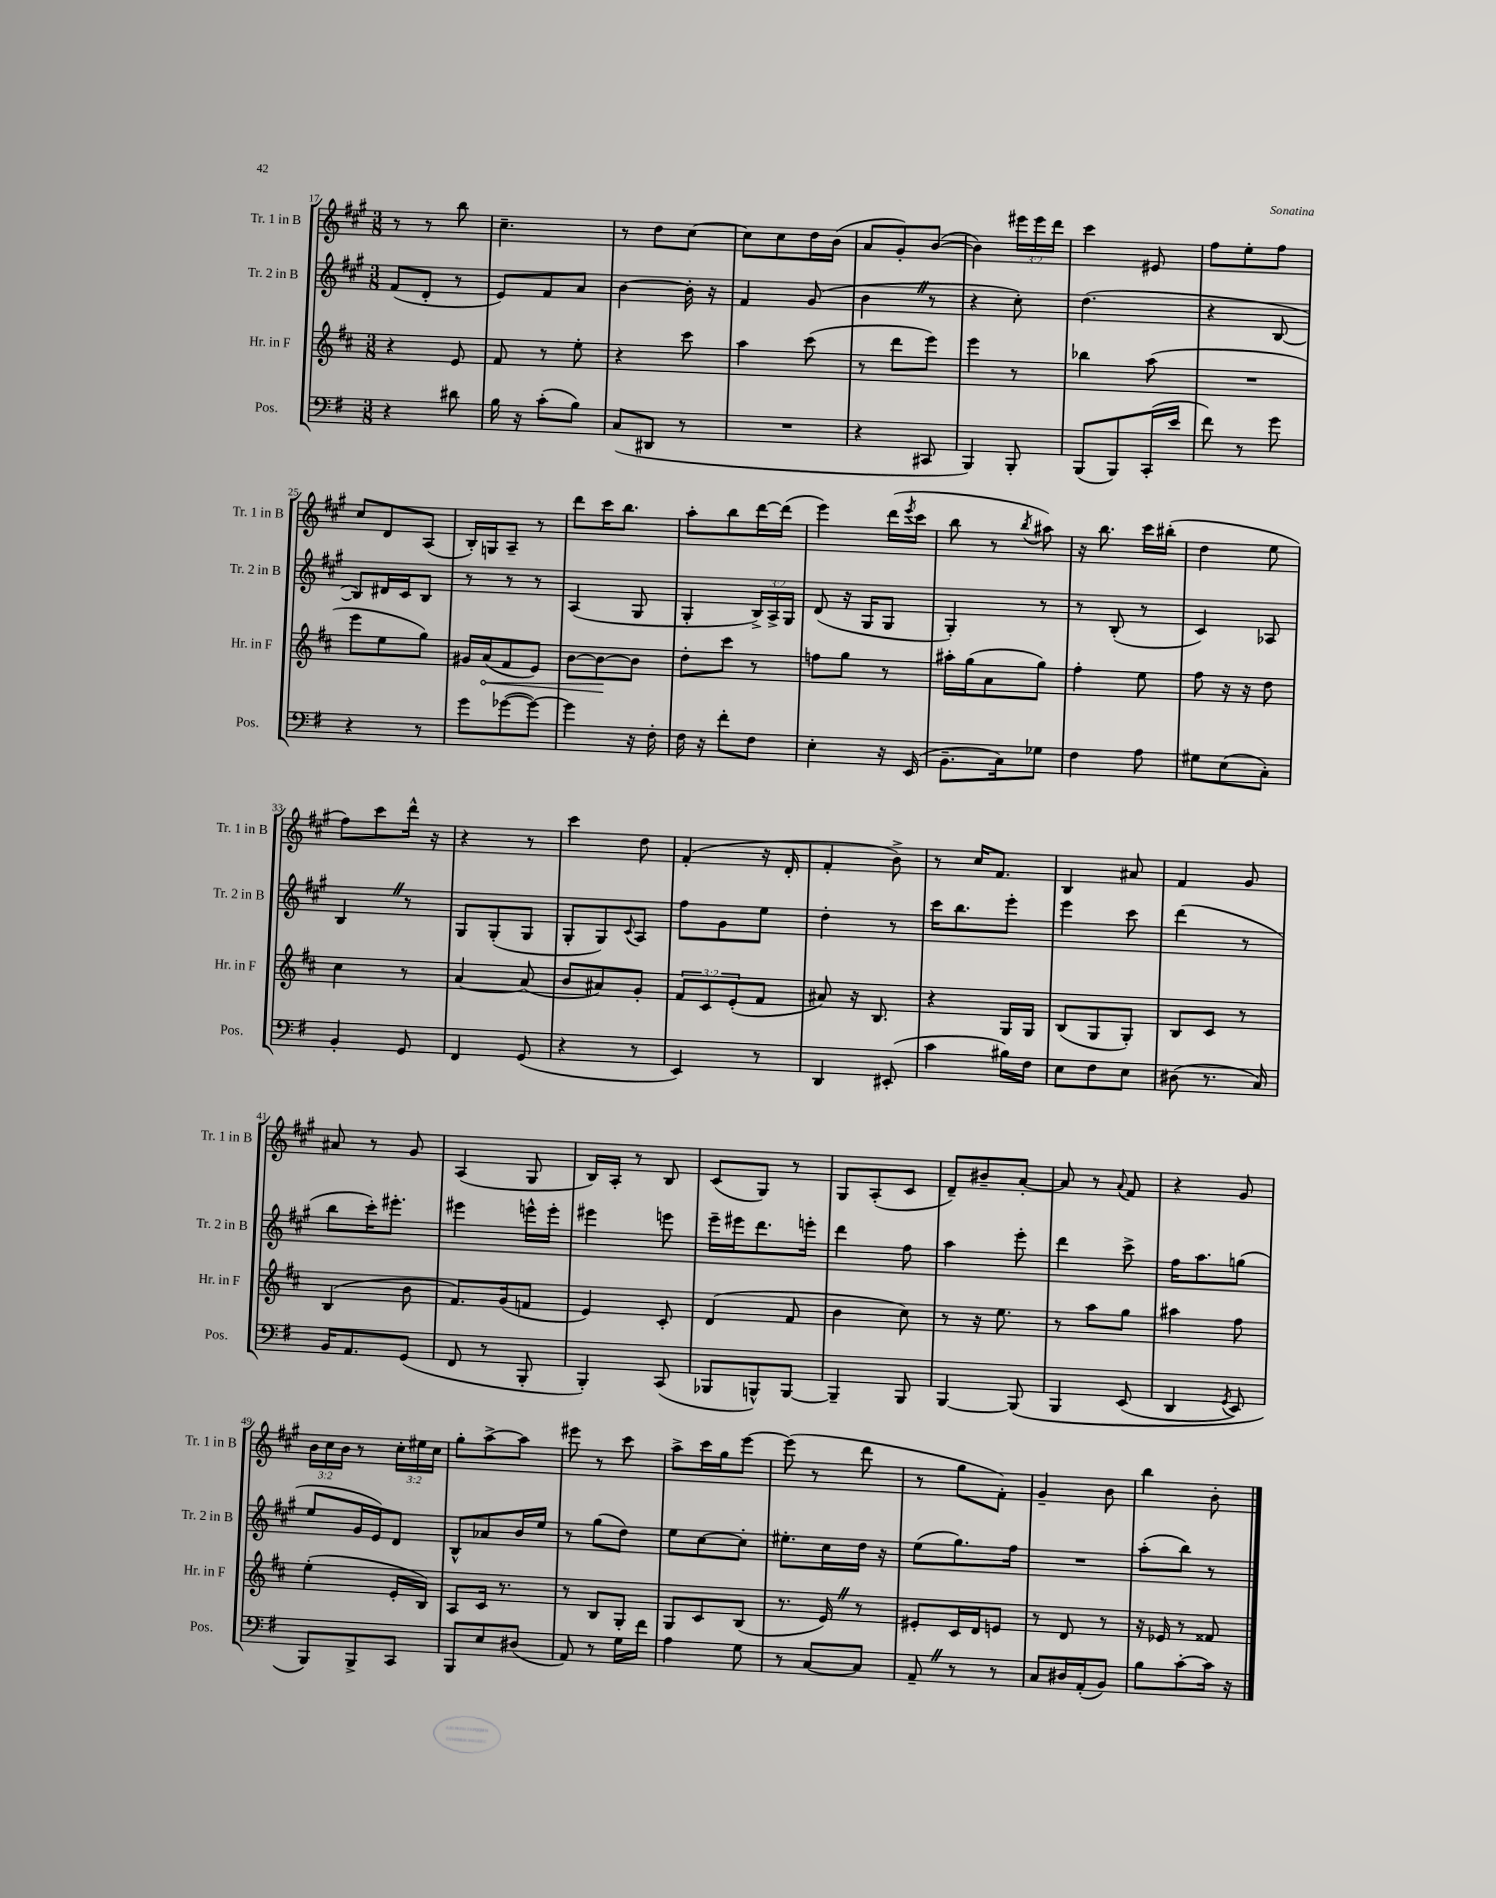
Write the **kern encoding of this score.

**kern	**kern	**dynam	**kern	**kern
*part4	*part3	*part3	*part2	*part1
*staff4	*staff3	*staff3	*staff2	*staff1
*I"Pos.	*I"Hr. in F	*	*I"Tr. 2 in B	*I"Tr. 1 in B
*I'Pos.	*I'Hr. in F	*	*I'Tr. 2 in B	*I'Tr. 1 in B
*clefF4	*clefG2	*	*clefG2	*clefG2
*k[f#]	*k[f#c#]	*	*k[f#c#g#]	*k[f#c#g#]
*M3/8	*M3/8	*	*M3/8	*M3/8
=17	=17	=17	=17	=17
4r	4r	.	(8f#/L	8r
.	.	.	8d'/J	8r
8d#X\	8e/	.	8r	8bb\
=18	=18	=18	=18	=18
16B\	8f#/	.	8e/L)	4.cc#~\
16r	.	.	.	.
(8c'\L	8r	.	8f#/	.
8B\J)	8ee'\	.	8a/J	.
=19	=19	=19	=19	=19
(8C/L	4r	.	[4b\	8r
8DD#X/J	.	.	.	8dd\L
8r	8ccc#\	.	16b'\]	[8cc#\J
.	.	.	16r	.
=20	=20	=20	=20	=20
4.r	4aa\	.	4f#/	8cc#\L]
.	.	.	.	8cc#\
.	(8ccc#\	.	(8g#/	16dd\L
.	.	.	.	(16b\JJ
=21	=21	=21	=21	=21
4r	8r	.	4bZ\	8a/L
.	8ddd\L	.	.	8g#'/)
8CC#X/	8eee\J)	.	8r	([8b/J
=22	=22	=22	=22	=22
4BBB/)	4eee\	.	4r	4b\])
8BBB'/	8r	.	8cc#'\)	24eee#X\LL
.	.	.	.	24eee#\
.	.	.	.	24ddd\JJ
=23	=23	=23	=23	=23
(8BBB/L	4bb-X\	.	(4.dd\	4ccc#\
8BBB/)	.	.	.	.
(16CC'/L	(8aa\	.	.	8e#X/
16e/JJ	.	.	.	.
=24	=24	=24	=24	=24
8f#\)	4.r	.	4r	8ff#\L
8r	.	.	.	8ee'\
8g\	.	.	[8B/	8ff#\J
!!LO:LB:g=z
=25	=25	=25	=25	=25
4r	8eee\L	.	8B/L])	8cc#/L
.	8ee\	.	16d#X/L	8d/
.	.	.	16c#/J	.
8r	8gg\J)	.	8B/J	(8A/J
=26	=26	=26	=26	=26
8g\L	16g#X/LL	.	8r	16B'/LL)
!	!	!LO:HP:b	!	!
.	(16a/J	<	.	16Gn/J
([8g-X\	8f#/	.	8r	8A~/J
8g-\J_)	8e/J)	.	8r	8r
=27	=27	=27	=27	=27
4g-\]	[8b\L	.	(4A/	8ddd\L
.	8b\_	.	.	16ccc#\K
.	.	.	.	8.bb\J
16r	8b\J]	[	8G#/	.
16F#'\	.	.	.	.
=28	=28	=28	=28	=28
16F#\	8dd'\L	.	4G#'/	8aa'\L
16r	.	.	.	.
8f#'\L	8ccc#\J	.	.	8bb\
8F#\J	8r	.	24B^/LL)	[16ddd\L
.	.	.	24A^/	.
.	.	.	.	(16ddd\JJ]
.	.	.	24G#/JJ	.
=29	=29	=29	=29	=29
4E'\	8ffn\L	.	(8d/	4eee\)
.	8gg\J	.	16r	.
.	.	.	16G#/KL	.
16r	8r	.	8G#/J	(16ddd\LL
.	.	.	.	8qeee/
(16EE/	.	.	.	16ccc#\JJ
=30	=30	=30	=30	=30
8.BB~\L	16aa#X'\LL	.	4G#'/)	8bb\
.	(16gg\J	.	.	.
.	8a\	.	.	8r
16C\k)	.	.	.	.
.	.	.	.	8qbb/
8G-X\J	8gg\J)	.	8r	8aa#X\)
=31	=31	=31	=31	=31
4F#\	4ff#'\	.	8r	16r
.	.	.	.	8.bb\
.	.	.	(8B'/	.
8A\	8ee\	.	8r	16ccc#\LL
.	.	.	.	(16bb#X'\JJ
=32	=32	=32	=32	=32
8G#X\L	8ff#\	.	4c#/)	4dd\
(8E\	16r	.	.	.
.	16r	.	.	.
8C'\J)	8dd\	.	8A-X/	8ee\
!!LO:LB:g=z
=33	=33	=33	=33	=33
4BB'/	4cc#\	.	4BZ/	8ff#\L)
.	.	.	.	8ccc#\
8GG/	8r	.	8r	16ddd^^\Jk
.	.	.	.	16r
=34	=34	=34	=34	=34
4FF#/	[4a/	.	8G#/L	4r
.	.	.	(8G#'/	.
(8GG/	(8a/]	.	8G#/J	8r
=35	=35	=35	=35	=35
4r	8b/L	.	8G#'/L	4ccc#\
.	8a#X/)	.	8G#/)	.
.	.	.	8qqc#/	.
8r	8g'/J	.	8A/J	8dd\
=36	=36	=36	=36	=36
4EE/)	12f#/L	.	8ff#\L	(4f#'/
.	12c#/	.	.	.
.	.	.	8g#\	.
.	(12e'/	.	.	.
8r	8f#/J	.	8ee\J	16r
.	.	.	.	16d'/
=37	=37	=37	=37	=37
4DD/	8a#X/)	.	4dd'\	4f#'/
.	16r	.	.	.
.	8.B/	.	.	.
(8EE#X'/	.	.	8r	8b^\)
=38	=38	=38	=38	=38
4c\	4r	.	16ccc#\KL	8r
.	.	.	8.bb\	.
.	.	.	.	16cc#/KL
.	.	.	.	8.f#/J
16B#X\LL)	16G/LL	.	8eee'\J	.
16F#\JJ	16G/JJ	.	.	.
=39	=39	=39	=39	=39
8E\L	(8B/L	.	4eee\	4B/
8F#\	8G/	.	.	.
8E\J	8G'/J)	.	8ccc#\	8a#X/
=40	=40	=40	=40	=40
(8D#X\	8B/L	.	(4ddd\	4f#/
8.r	8c#/J	.	.	.
.	8r	.	8r	8g#/
16C/)	.	.	.	.
!!LO:LB:g=z
=41	=41	=41	=41	=41
16BB/KL	(4B/	.	8bb\L	8a#X/
8.AA/	.	.	.	.
.	.	.	16ccc#'\K)	8r
.	.	.	8.eee#X'\J	.
(8GG/J	8b\	.	.	8g#/
=42	=42	=42	=42	=42
8FF#/	8.f#/L)	.	4eee#X\	(4A/
8r	.	.	.	.
.	(16g/k	.	.	.
8BBB'/	8fn/J	.	16eeen^^\LL	8G#/
.	.	.	16eee'\JJ	.
=43	=43	=43	=43	=43
4BBB'/)	4e/)	.	4eee#X\	16B/LL)
.	.	.	.	16A'/JJ
.	.	.	.	8r
(8CC/	8c#'/	.	8eeen\	8B/
=44	=44	=44	=44	=44
8BBB-X/L	(4d/	.	16eee~\LL	(8c#/L
.	.	.	16eee#X\J	.
8BBBn^^/)	.	.	8.ddd\	8G#/J)
[8BBB/J	8f#/	.	.	8r
.	.	.	16eeen'\Jk	.
=45	=45	=45	=45	=45
4BBB~/]	4b\	.	4ddd\	8G#/L
.	.	.	.	(8A'/
8BBB/	8cc#\)	.	8ff#\	8c#/J
=46	=46	=46	=46	=46
[4BBB/	8r	.	4aa\	8d~/L)
.	16r	.	.	8b#X~/
.	8.ee\	.	.	.
(8BBB/]	.	.	8eee'\	[8a'/J
=47	=47	=47	=47	=47
4BBB/	8r	.	4ddd\	8a/]
.	8aa\L	.	.	8r
.	.	.	.	8qqa/
(8EE/	8gg\J	.	8ccc#^\	8f#/
=48	=48	=48	=48	=48
4DD/	4aa#X\	.	16ff#\KL	4r
.	.	.	8.aa\	.
8qGG/	.	.	.	.
8EE/)	8ff#\	.	(8ggn\J	8g#/
!!LO:LB:g=z
=49	=49	=49	=49	=49
8BBB/L)	(4ee'\	.	8ee/L	24b\LL
.	.	.	.	24cc#\
.	.	.	.	24b\JJ
8BBB^/	.	.	16g#/L	8r
.	.	.	16e/J)	.
8CC/J	16e'/LL	.	8d/J	24cc#'\LL
.	.	.	.	24ee#X\
.	16B/JJ)	.	.	.
.	.	.	.	24cc#\JJ
=50	=50	=50	=50	=50
8BBB/L	8A/L	.	8B^^/L	8gg#'\L
8E/	16c#/Jk	.	8a-X/	[8aa^\
.	8.r	.	.	.
(8D#X/J	.	.	16b/L	8aa\J]
.	.	.	16ee/JJ	.
=51	=51	=51	=51	=51
8AA/)	8r	.	8r	8eee#X\
8r	8B/L	.	(8gg#\L	8r
16G\LL	8G'/J	.	8dd\J)	8ccc#\
16f#\JJ	.	.	.	.
=52	=52	=52	=52	=52
4A\	8G/L	.	8ee\L	8aa^\L
.	8c#/	.	[8cc#\	16ccc#\L
.	.	.	.	16gg#\J
8G\	(8B/J	.	8cc#'\J]	[8eee\J
=53	=53	=53	=53	=53
8r	8.r	.	8.ee#X'\L	(8eee\]
[8C/L	.	.	.	8r
.	16eZ/)	.	16cc#\L	.
8C/J]	8r	.	16dd\JJ	8ddd\
.	.	.	16r	.
=54	=54	=54	=54	=54
8AA~Z/	8e#X'/L	.	(8ee\L	8r
8r	16c#/L	.	8.gg#\)	8gg#\L
.	16d/J	.	.	.
8r	8en/J	.	.	8f#'\J)
.	.	.	16ff#\Jk	.
=55	=55	=55	=55	=55
8C/L	8r	.	4.r	4g#~/
16D#X/L	8d/	.	.	.
(16AA'/J	.	.	.	.
8BB/J)	8r	.	.	8b\
=56	=56	=56	=56	=56
8B\L	16r	.	(8aa'\L	4bb\
.	16e-X/	.	.	.
[8c'\	8r	.	8bb\J)	.
16c\Jk]	8f##X/	.	8r	8b'\
16r	.	.	.	.
==	==	==	==	==
*-	*-	*-	*-	*-
